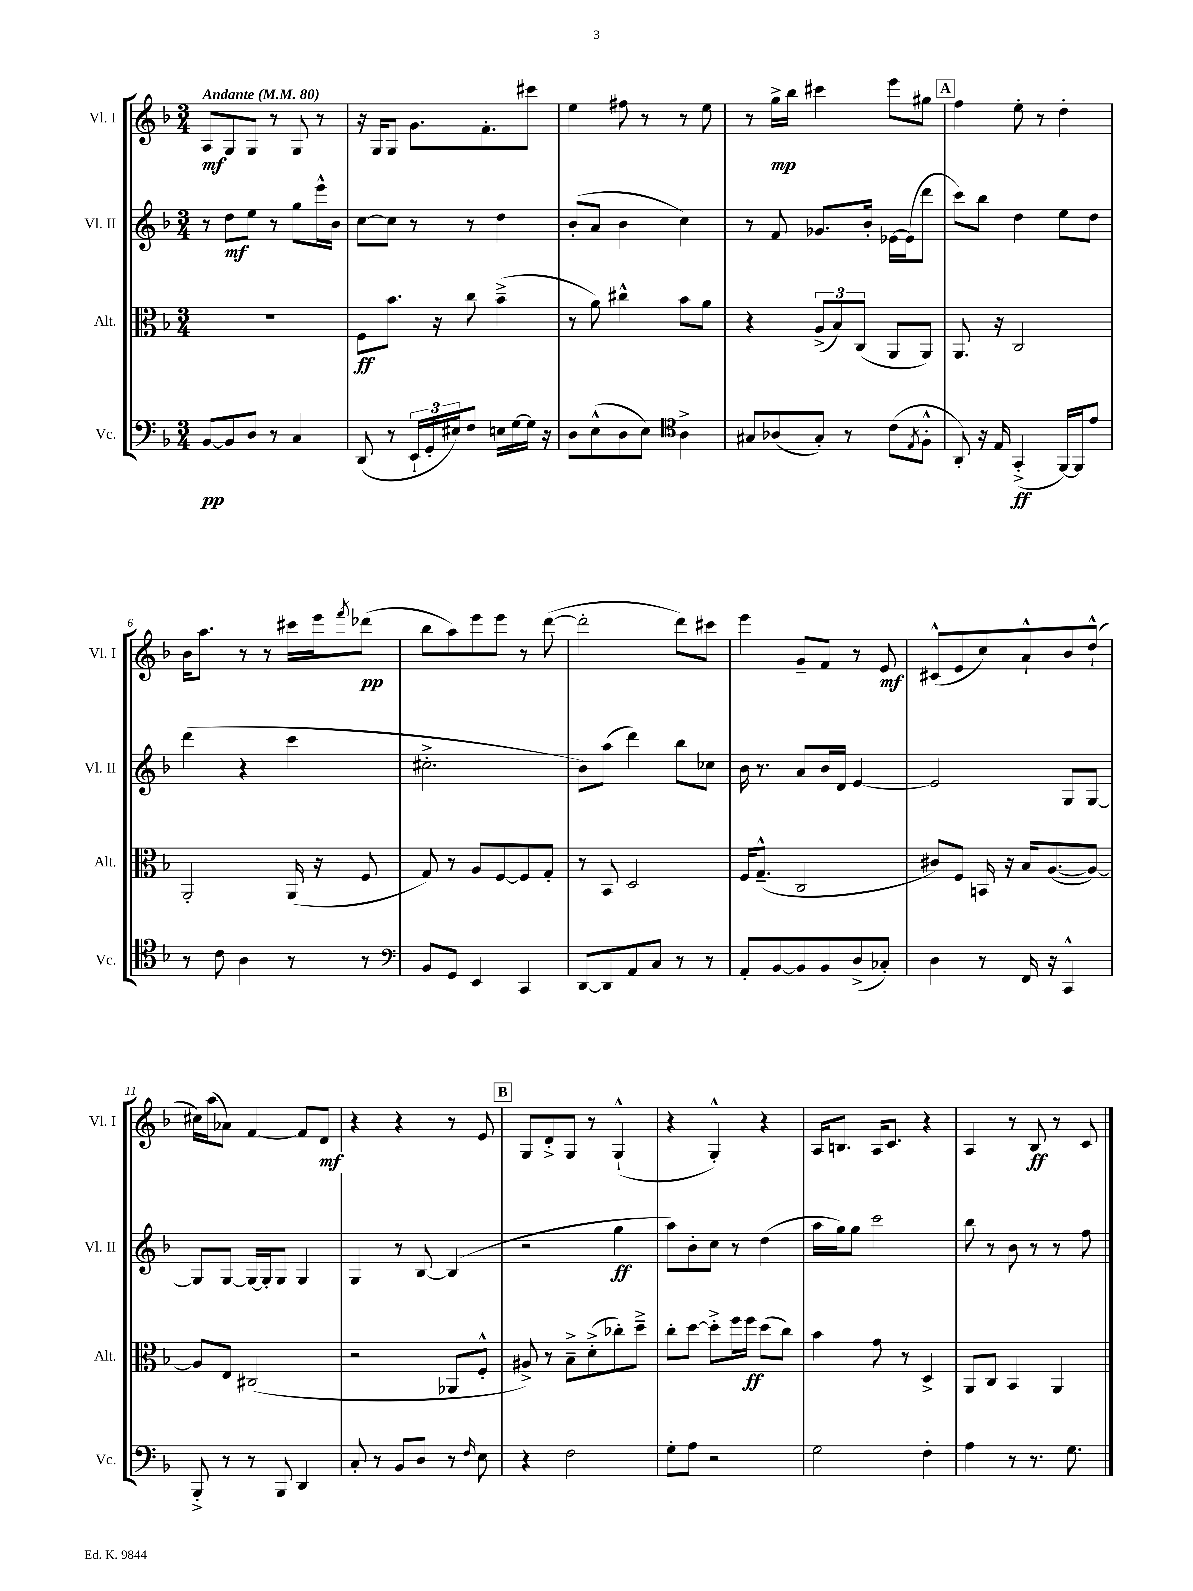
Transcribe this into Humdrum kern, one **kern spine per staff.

**kern	**dynam	**kern	**dynam	**kern	**dynam	**kern	**dynam
*part4	*part4	*part3	*part3	*part2	*part2	*part1	*part1
*staff4	*staff4	*staff3	*staff3	*staff2	*staff2	*staff1	*staff1
*I"Vc.	*	*I"Alt.	*	*I"Vl. II	*	*I"Vl. I	*
*I'Vc.	*	*I'Alt.	*	*I'Vl. II	*	*I'Vl. I	*
*clefF4	*	*clefC3	*	*clefG2	*	*clefG2	*
*k[b-]	*	*k[b-]	*	*k[b-]	*	*k[b-]	*
*M3/4	*	*M3/4	*	*M3/4	*	*M3/4	*
*MM80	*	*MM80	*	*MM80	*	*MM80	*
=1	=1	=1	=1	=1	=1	=1	=1
!	!	!	!	!	!	!LO:TX:a:B:t=Andante	!
[8BB-/L	pp	2.r	.	8r	.	8A/L	mf
8BB-/]	.	.	.	8dd\L	mf	8G/	.
8D/J	.	.	.	8ee\J	.	8G/J	.
8r	.	.	.	8r	.	8r	.
4C/	.	.	.	8gg\L	.	8G/	.
.	.	.	.	16eee^^\L	.	8r	.
.	.	.	.	16b-\JJ	.	.	.
=2	=2	=2	=2	=2	=2	=2	=2
(8DD/	.	8F\L	ff	[8cc\L	.	16r	.
.	.	.	.	.	.	16G/KL	.
8r	.	8.b-\J	.	8cc\J]	.	8G/J	.
24EE`/LL	.	.	.	8r	.	8.g\L	.
24GG'/	.	.	.	.	.	.	.
.	.	16r	.	.	.	.	.
24E#X/J)	.	.	.	.	.	.	.
8F/J	.	8cc\	.	8r	.	.	.
.	.	.	.	.	.	8.f'\	.
16En\LL	.	(4b-~^\	.	4dd\	.	.	.
[16G\	.	.	.	.	.	.	.
16G\JJ]	.	.	.	.	.	8ccc#X\J	.
16r	.	.	.	.	.	.	.
=3	=3	=3	=3	=3	=3	=3	=3
8D\L	.	8r	.	(8b-'/L	.	4ee\	.
(8E^^\	.	8a\)	.	8a/J	.	.	.
8D\	.	4cc#X^^\	.	4b-\	.	8ff#X\	.
8E\J)	.	.	.	.	.	8r	.
*clefC4	*	*	*	*	*	*	*
4A^\	.	8b-\L	.	4cc\)	.	8r	.
.	.	8a\J	.	.	.	8ee\	.
=4	=4	=4	=4	=4	=4	=4	=4
8G#X/L	.	4r	.	8r	.	8r	.
(8A-X/	.	.	.	8f/	.	16gg^\LL	mp
.	.	.	.	.	.	16bb-\JJ	.
8G#'/J)	.	(12A^/L	.	8.g-X/L	.	4ccc#X\	.
.	.	12B-/)	.	.	.	.	.
8r	.	.	.	.	.	.	.
.	.	(12C/J	.	.	.	.	.
.	.	.	.	16b-'/Jk	.	.	.
(8c\L	.	8AA/L	.	[16e-X\LL	.	8eee\L	.
.	.	.	.	(16e-\J]	.	.	.
8qE/	.	.	.	.	.	.	.
8F'^^\J	.	8AA/J)	.	8ddd\J	.	8gg#X\J	.
!!LO:REH:place=s1:t=A
=5	=5	=5	=5	=5	=5	=5	=5
8AA'/)	.	8.AA/	.	8ccc\L)	.	4ff\	.
16r	.	.	.	8bb-\J	.	.	.
16E/	.	16r	.	.	.	.	.
(4GG'^/	ff	2C/	.	4dd\	.	8ee'\	.
.	.	.	.	.	.	8r	.
[16FF/LL)	.	.	.	8ee\L	.	4dd'\	.
16FF/J]	.	.	.	.	.	.	.
8e/J	.	.	.	8dd\J	.	.	.
!!LO:LB:g=z
=6	=6	=6	=6	=6	=6	=6	=6
8r	.	2AA'/	.	(4ddd\	.	16b-\KL	.
.	.	.	.	.	.	8.aa\J	.
8c\	.	.	.	.	.	.	.
4A\	.	.	.	4r	.	8r	.
.	.	.	.	.	.	8r	.
8r	.	(16AA/	.	4ccc\	.	16ccc#X\LL	.
.	.	16r	.	.	.	16eee\J	.
.	.	.	.	.	.	8qfff/	.
8r	.	8F/	.	.	.	(8ddd-X\J	pp
=7	=7	=7	=7	=7	=7	=7	=7
*clefF4	*	*	*	*	*	*	*
8BB-/L	.	8G/)	.	2.cc#X'^\	.	8bb-\L	.
8GG/J	.	8r	.	.	.	8aa\)	.
4EE/	.	8A/L	.	.	.	8eee\	.
.	.	[8F/	.	.	.	8eee\J	.
4CC/	.	8F/]	.	.	.	8r	.
.	.	8G'/J	.	.	.	([8ddd\	.
=8	=8	=8	=8	=8	=8	=8	=8
[8DD/L	.	8r	.	8b-\L)	.	2ddd'\]	.
8DD/]	.	8BB-/	.	(8aa\J	.	.	.
8AA/	.	2D/	.	4ddd\)	.	.	.
8C/J	.	.	.	.	.	.	.
8r	.	.	.	8bb-\L	.	8ddd\L)	.
8r	.	.	.	8cc-X\J	.	8ccc#X\J	.
=9	=9	=9	=9	=9	=9	=9	=9
8AA'/L	.	16F/KL	.	16b-\	.	4eee\	.
.	.	(8.G~^^/J	.	8.r	.	.	.
[8BB-/	.	.	.	.	.	.	.
8BB-/]	.	2C/	.	8a/L	.	8g~/L	.
8BB-/	.	.	.	16b-/L	.	8f/J	.
.	.	.	.	16d/JJ	.	.	.
(8D^/	.	.	.	[4e/	.	8r	.
8C-X'/J)	.	.	.	.	.	8e/	mf
=10	=10	=10	=10	=10	=10	=10	=10
4D\	.	8c#X/L)	.	2e/]	.	(8c#X^^/L	.
.	.	8F/J	.	.	.	8e/	.
8r	.	16BBn/	.	.	.	8cc/)	.
.	.	16r	.	.	.	.	.
16FF/	.	16B-/KL	.	.	.	8a`^^/	.
16r	.	([8.A/	.	.	.	.	.
4CC^^/	.	.	.	8G/L	.	8b-/	.
.	.	8A/J_)	.	[8G/J	.	(8dd`^^/J	.
!!LO:LB:g=z
=11	=11	=11	=11	=11	=11	=11	=11
8BBB-'^/	.	8A/L]	.	8G/L]	.	16cc#X\LL)	.
.	.	.	.	.	.	(16aa\J	.
8r	.	8E/J	.	[8G/J	.	8a-X\J)	.
8r	.	(2C#X/	.	16G/LL_	.	[4f/	.
.	.	.	.	16G'/J]	.	.	.
8BBB-/	.	.	.	8G/J	.	.	.
4DD/	.	.	.	4G/	.	8f/L]	.
.	.	.	.	.	.	8d/J	mf
=12	=12	=12	=12	=12	=12	=12	=12
8C'/	.	2r	.	4G/	.	4r	.
8r	.	.	.	.	.	.	.
8BB-/L	.	.	.	8r	.	4r	.
8D/J	.	.	.	[8B-/	.	.	.
8r	.	8AA-X/L	.	(4B-/]	.	8r	.
16qqF/	.	.	.	.	.	.	.
8E\	.	8F'^^/J	.	.	.	8e/	.
!!LO:REH:place=s1:t=B
=13	=13	=13	=13	=13	=13	=13	=13
4r	.	8A#X^/)	.	2r	.	8G/L	.
.	.	8r	.	.	.	8d'^/	.
2F\	.	8B-~^\L	.	.	.	8G/J	.
.	.	(8d'^\	.	.	.	8r	.
.	.	8cc-X'\)	.	4gg\	ff	(4G`^^/	.
.	.	8dd~^\J	.	.	.	.	.
=14	=14	=14	=14	=14	=14	=14	=14
8G'\L	.	8cc'\L	.	8aa\L)	.	4r	.
8A\J	.	[8dd\J	.	8b-'\	.	.	.
2r	.	8dd'^\L]	.	8cc\J	.	4G'^^/)	.
.	.	16ff\L	.	8r	.	.	.
.	.	16ff\JJ	ff	.	.	.	.
.	.	(8dd\L	.	(4dd\	.	4r	.
.	.	8cc\J)	.	.	.	.	.
=15	=15	=15	=15	=15	=15	=15	=15
2G\	.	4b-\	.	16aa\LL	.	16A/KL	.
.	.	.	.	16gg\J)	.	8.Bn/J	.
.	.	.	.	8gg\J	.	.	.
.	.	8g\	.	2ccc\	.	16A/KL	.
.	.	.	.	.	.	8.c/J	.
.	.	8r	.	.	.	.	.
4F'\	.	4D^/	.	.	.	4r	.
=16	=16	=16	=16	=16	=16	=16	=16
4A\	.	8AA/L	.	8bb-\	.	4A/	.
.	.	8C/J	.	8r	.	.	.
8r	.	4BB-/	.	8b-\	.	8r	.
8.r	.	.	.	8r	.	8B-/	ff
.	.	4AA/	.	8r	.	8r	.
8.G\	.	.	.	.	.	.	.
.	.	.	.	8ff\	.	8c/	.
==	==	==	==	==	==	==	==
*-	*-	*-	*-	*-	*-	*-	*-
